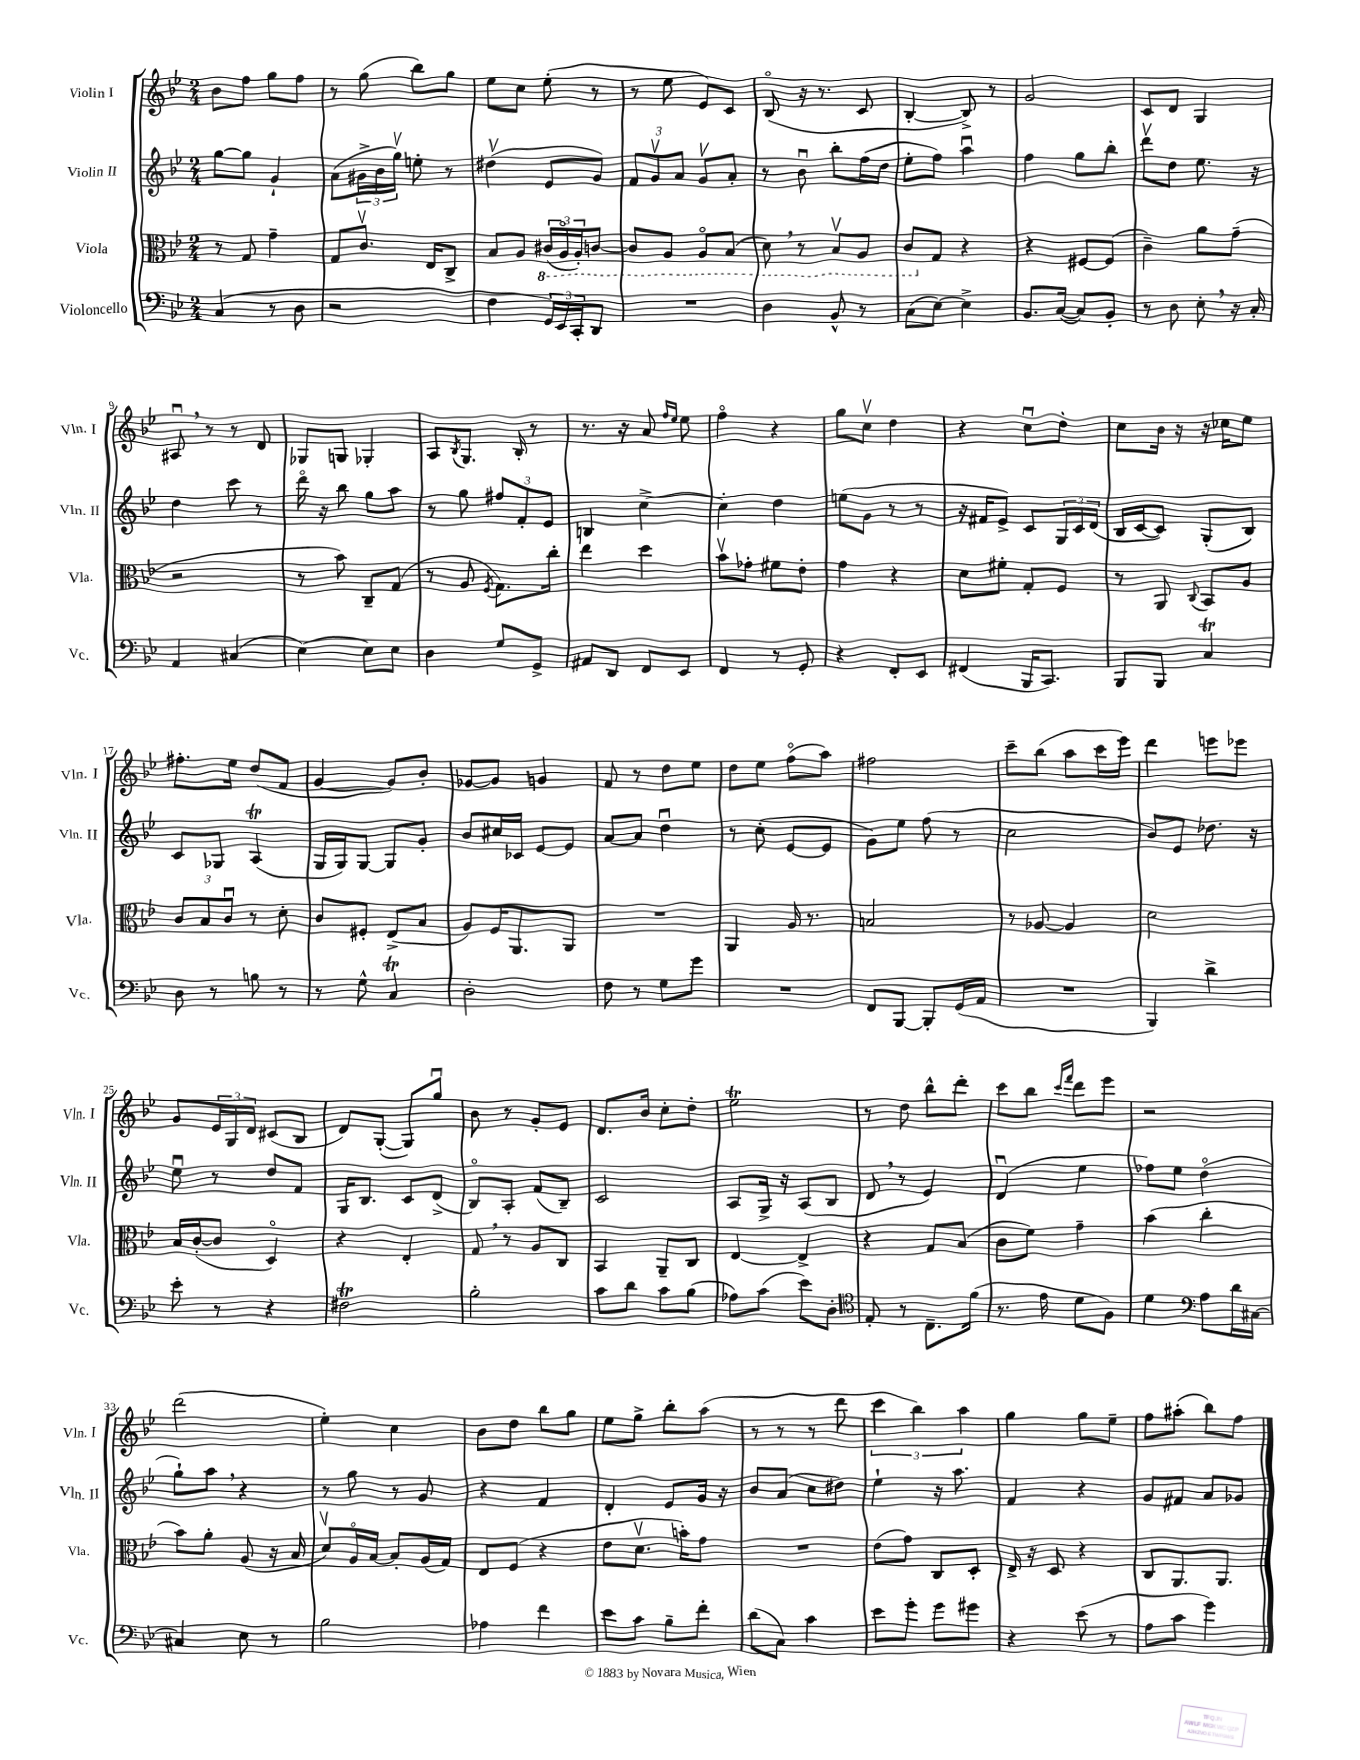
<<
\new StaffGroup <<
\new Staff = "s0" \with { instrumentName = "Violin I" shortInstrumentName = "Vln. I" } {
    \clef treble \key bes \major \numericTimeSignature \time 2/4
    bes'8 f''8 g''8 f''8 |
    r8 g''8( bes''8) g''8 |
    ees''8 c''8 ees''8-.( r8 |
    r8 ees''8 ees'8) c'8 |
    bes8\flageolet( r16 r8. c'8 |
    bes4~-. bes8->) r8 |
    g'2 |
    c'8 d'8 g4 |
    ais8\downbow \breathe r8 r8 d'8 |
    ges8 g8 ges4-. |
    a8 \acciaccatura { bes8 } g8. bes16-. r8 |
    r8. r16 a'8 \grace { f''16 ees''16 } ees''8 |
    f''4\flageolet r4 |
    g''8 c''8\upbow d''4 |
    r4 c''8\downbow d''8-. |
    c''8 bes'16 r16 r16 ces''16 ees''8 |
    fis''8.-. ees''16 d''8( f'8 |
    g'4~ g'8) bes'8-. |
    ges'8~ ges'8 g'4 |
    f'8 r8 d''8 ees''8 |
    d''8 ees''8 f''8\flageolet( a''8) |
    fis''2 |
    c'''8-- bes''8( a''8 c'''16 ees'''16) |
    d'''4 e'''8 ees'''8 |
    g'8 \tuplet 3/2 { ees'16 g16 d'16 } cis'8( bes8 |
    d'8) g8~-.( g8) g''8\downbow |
    bes'8 r8 g'8-. ees'8 |
    d'8. bes'16 c''8-. d''8-. |
    ees''2\trill |
    r8 d''8 bes''8-^ d'''8-. |
    c'''8 bes''8 \grace { c'''16 f'''16 } d'''8 ees'''8 |
    r2 |
    d'''2( |
    ees''4-.) c''4 |
    bes'8 d''8 bes''8 g''8 |
    ees''8 g''8-> bes''8-. a''8( |
    r8 r8 r8 d'''8 |
    \tuplet 3/2 { c'''4 bes''4) a''4 } |
    g''4 g''8 ees''8-- |
    f''8 ais''8-.( bes''8) f''8 \bar "|." |
}
\new Staff = "s1" \with { instrumentName = "Violin II" shortInstrumentName = "Vln. II" } {
    \clef treble \key bes \major \numericTimeSignature \time 2/4
    g''8~ g''8 g'4-! |
    a'8( \tuplet 3/2 { gis'16-> bes'16 g''16\upbow) } e''8-. r8 |
    dis''4\upbow( ees'8 g'8) |
    \tuplet 3/2 { f'8 g'8\upbow a'8 } g'8\upbow a'8-. |
    r8 bes'8\downbow bes''8-. f''16( d''16 |
    ees''8-. f''8) a''4\downbow |
    f''4 g''8 bes''8-. |
    d'''8\upbow d''8 ees''8. r16 |
    d''4 c'''8 r8 |
    d'''16\flageolet r16 bes''8 g''8 a''8 |
    r8 g''8 \tuplet 3/2 { fis''8 f'8-. ees'8 } |
    b4 c''4~-> |
    c''4-. d''4 |
    e''8( g'8 r8 r8 |
    r16 fis'16 ees'8->) c'8 \tuplet 3/2 { g16 c'16 d'16( } |
    bes16 c'16~ c'8) g8-.( bes8) |
    c'8 ges8 a4\trill( |
    g16 g16) g8~ g8 g'8-. |
    bes'8 cis''16 ces'16 ees'8~ ees'8 |
    a'8~ a'8 d''4\downbow |
    r8 c''8-.( ees'8~ ees'8 |
    g'8) ees''8 f''8( r8 |
    c''2 |
    bes'8) ees'8 des''8. r16 |
    ees''8\downbow r8 d''8 f'8 |
    g16 bes8. c'8 d'8->( |
    bes8\flageolet) a8-. f'8( bes8--) |
    c'2 |
    a8 g16-> r16 a8( bes8 |
    d'8 \breathe r8 ees'4) |
    d'4\downbow( ees''4 |
    fes''8) ees''8 d''4\flageolet( |
    g''8-!) a''8 \breathe r4 |
    r8 g''8 r8 g'8 |
    r4 f'4 |
    d'4-. ees'8 g'16 r16 |
    bes'8 a'8( c''8 dis''8) |
    ees''4-! r16 a''8. |
    f'4 r4 |
    g'8 fis'8 a'8 ges'8 \bar "|." |
}
\new Staff = "s2" \with { instrumentName = "Viola" shortInstrumentName = "Vla." } {
    \clef alto \key bes \major \numericTimeSignature \time 2/4
    r8 g8 g'4-- |
    g8 c'8.\upbow ees16 c8-> |
    bes8 a8 \tuplet 3/2 { \ottava #-1 cis16( a,16\flageolet a,16-.) } c8~ |
    c8 a,8 a,8\flageolet bes,8( |
    d8) \breathe r8 bes,8\upbow a,8 |
    c8 \ottava #0 g8 r4 |
    r4 fis8~ fis8( |
    c'4--) a'8 g'8--( |
    r2 |
    r8 bes'8) c8-- g8( |
    r8 a8 \acciaccatura { f8 } g8.) c''16-. |
    ees''4 d''4 |
    bes'8\upbow ges'8-. fis'8 ees'8-. |
    g'4 r4 |
    d'8 fis'8-. g8-. f8 |
    r8 a,8 \appoggiatura { c8 } bes,8 a8 |
    \tuplet 3/2 { c'8 bes8 c'8\downbow } r8 d'8-. |
    c'8 fis8-. ees8->( bes8 |
    a8) f16 a,8. a,8 |
    R2 |
    a,4 a16 r8. |
    b2 |
    r8 aes8~ aes4 |
    d'2 |
    bes16 c'16~-.( c'8 d4\flageolet) |
    r4 ees4-. |
    g8 \breathe r8 a8 c8 |
    bes,4 a,8-- c8 |
    ees4~ ees4-> |
    r4 g8 bes8( |
    c'8 f'8) g'4-- |
    bes'4( c''4-. |
    bes'8) a'8-. a8( r16 bes16 |
    d'8\upbow) a16\flageolet bes16~ bes8-. a16( g16) |
    ees8 f8( r4 |
    ees'8 d'8.\upbow b'16-.) g'8 |
    R2 |
    ees'8( g'8) c8 d8-. |
    ees16-> r16 d8 r4 |
    c8 a,8. a,8. \bar "|." |
}
\new Staff = "s3" \with { instrumentName = "Violoncello" shortInstrumentName = "Vc." } {
    \clef bass \key bes \major \numericTimeSignature \time 2/4
    c4( r8 d8 |
    r2 |
    f4 \tuplet 3/2 { g,16) ees,16 c,16-. } d,8 |
    R2 |
    d4 bes,8-^ r8 |
    c8( ees8~) ees4-> |
    bes,8. c16~( c8) bes,8-. |
    r8 d8 ees8-. \breathe r16 c16-. |
    a,4 cis4( |
    ees4~) ees8 ees8 |
    d4 g8 g,8-> |
    ais,8 d,8 f,8 ees,8 |
    f,4 r8 g,8-. |
    r4 f,8-. ees,8 |
    fis,4( bes,,16 c,8.) |
    bes,,8 bes,,8 c4\trill |
    d8 r8 b8 r8 |
    r8 g8-^ c4\trill |
    d2-. |
    f8 r8 g8 g'8 |
    R2 |
    f,8 bes,,8~ bes,,8-. g,16( a,16 |
    R2 |
    bes,,4) d'4-> |
    ees'8-. r8 r4 |
    fis2\trill |
    bes2-. |
    c'8 d'8 c'8 bes8( |
    aes8) c'8( ees'8) d8-. |
    \clef tenor ees8-. r8 c8.-- f'16( |
    r8. ees'16 d'8 f8) |
    d'4 \clef bass a8 d'16 cis16~ |
    cis4 ees8 r8 |
    bes2 |
    aes4 f'4 |
    ees'8 c'8 bes8-- f'8-. |
    d'8( c8) c'4 |
    ees'8 g'8-. g'8 gis'8 |
    r4 ees'8( r8 |
    a8 c'8 g'4) \bar "|." |
}
>>
>>
